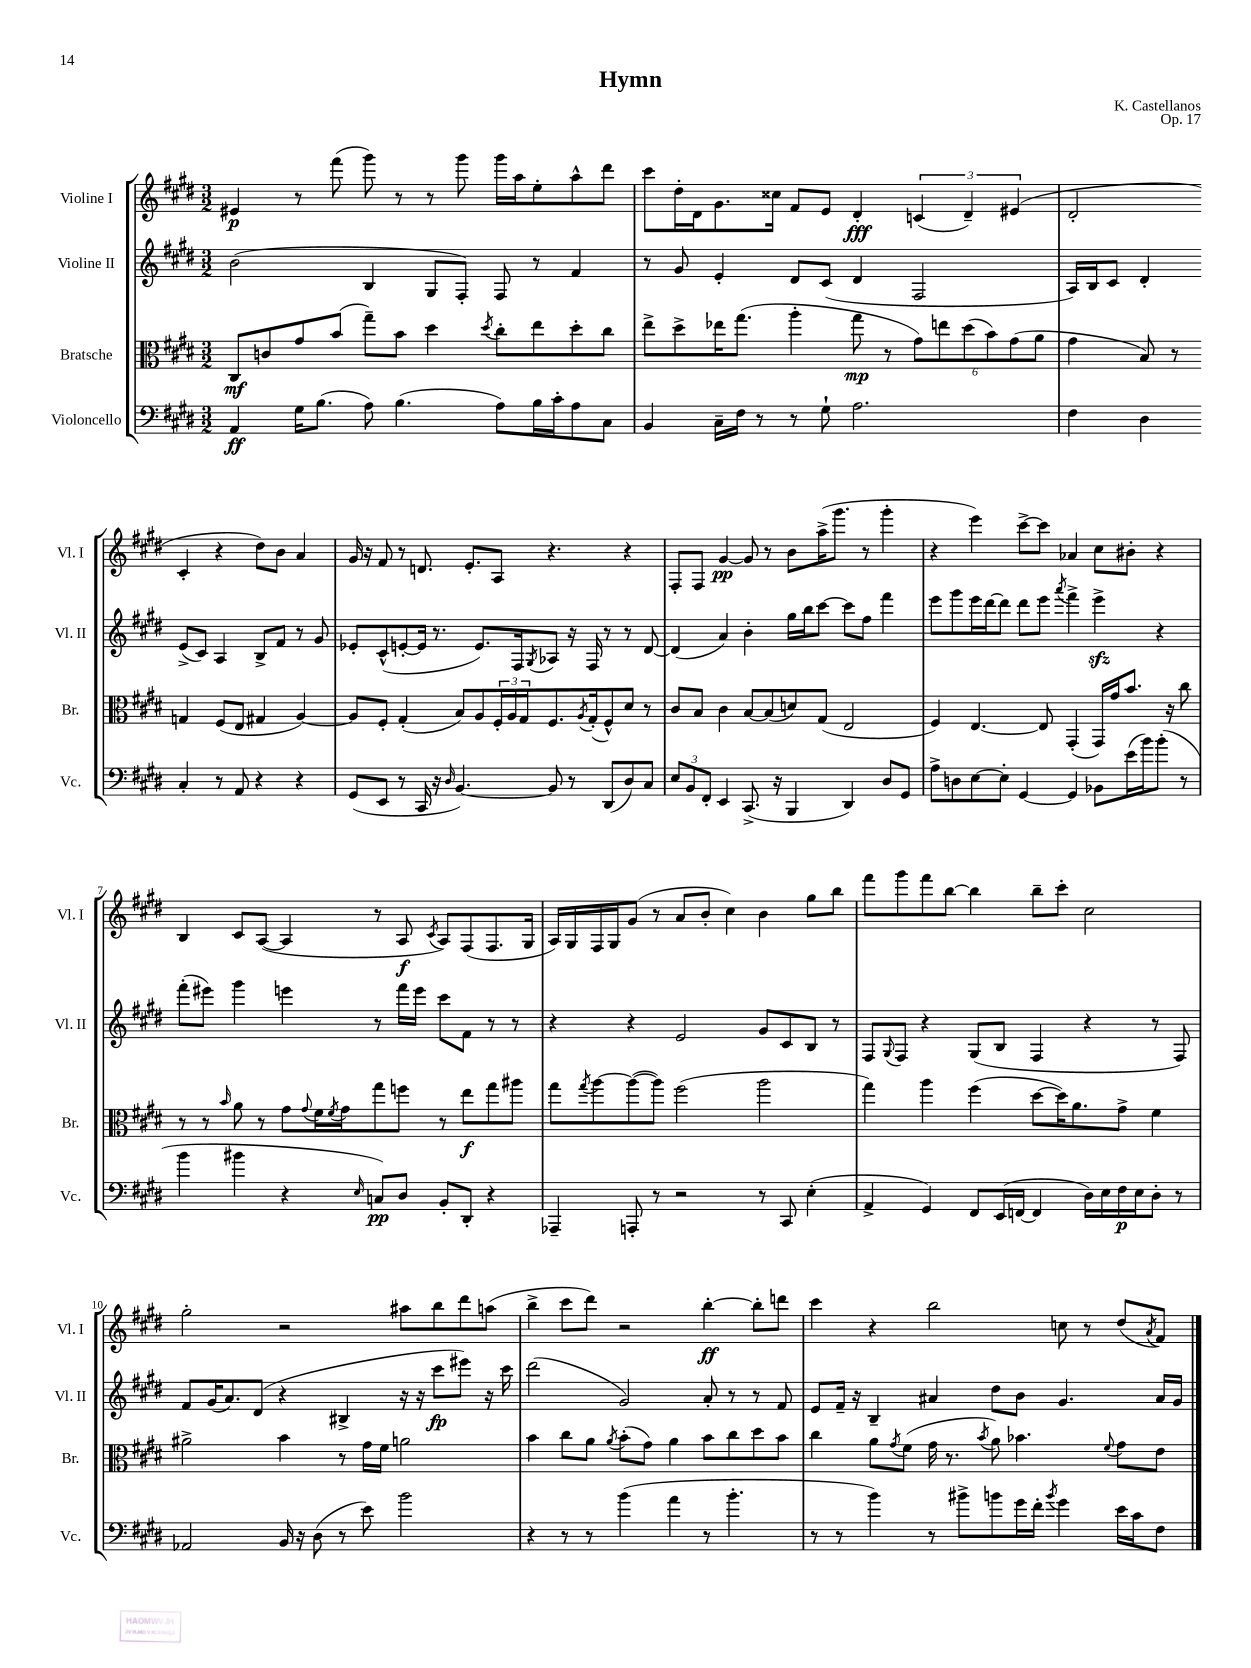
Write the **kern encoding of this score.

**kern	**kern	**kern	**kern
*staff4	*staff3	*staff2	*staff1
*clefF4	*clefC3	*clefG2	*clefG2
*k[f#c#g#d#]	*k[f#c#g#d#]	*k[f#c#g#d#]	*k[f#c#g#d#]
*M3/2	*M3/2	*M3/2	*M3/2
4AA	8C#	(2b	4e#
.	8c	.	.
16G#	8g#	.	8r
(8.B	.	.	.
.	(8b	.	(8fff#
8A)	8gg#~)	4B	8ggg#)
(4.B	8b	.	8r
.	4dd#	8G#	8r
.	.	8F#')	8ggg#
.	8qdd#	.	.
8A)	8cc#'	8F#	16ggg#
.	.	.	16aa
16B	8ee	8r	8ee'
16c#'	.	.	.
8A	8dd#'	4f#	8aa^^
8C#	8cc#	.	8ddd#
=	=	=	=
4BB	8ee^	8r	8ccc#
.	8dd#^	8g#	16dd#'
.	.	.	16d#
16C#~	16ee-	4e'	8.g#
16F#	(8.gg#	.	.
8r	.	.	.
.	.	.	16cc##
8r	4aa'	8d#	8f#
8G#`	.	(8c#	8e
2.A	8gg#	4d#	4d#'
.	8r	.	.
.	12g#)	2F#	(6c
.	12ee	.	.
.	(12dd#	.	6d#~)
.	12b)	.	.
.	(12g#	.	(6e#
.	12a	.	.
=	=	=	=
4F#	4g#	16A)	2d#'
.	.	16B	.
.	.	8c#	.
4D#	8B)	4d#'	.
.	8r	.	.
4C#'	4G	(8e^	4c#'
.	.	8c#)	.
8r	(8F#	4A	4r
8AA	8E	.	.
4r	4G#	8B^	8dd#)
.	.	8f#	8b
4r	[4A)	8r	4a
.	.	8g#	.
=	=	=	=
(8GG#	8A]	8e-'	16g#
.	.	.	16r
8EE	8F#'	(8c#^^	8f#
8r	(4G#'	[8e'	8r
16CC#	.	16e]	8.d
16r	.	8.r	.
16qqD#	.	.	.
[4.BB)	8B)	.	.
.	.	.	8.e'
.	8A	8.e)	.
.	24F#'	.	8A
.	24A	.	.
.	.	16F#	.
.	24G#	.	.
.	.	8qG#	.
8BB]	8.F#	8A-	4.r
8r	.	16r	.
.	8qA	.	.
.	(16G#'	16F#	.
(8DD#	8F#^^)	8r	.
8D#)	8d#	8r	4r
8C#	8r	[8d#	.
=	=	=	=
12E	8c#	(4d#]	8F#'
12BB	.	.	.
.	8B	.	8F#
12FF#'	.	.	.
4EE	4c#	4a)	[4g#
(8.CC#^	[8B	4b'	8g#]
.	(8B]	.	8r
16r	.	.	.
4BBB	8d)	16gg#	8b
.	.	16bb	.
.	(8G#	[8ccc#	(16aa^
.	.	.	8.ggg#
4DD#)	2E	8ccc#]	.
.	.	8ff#	8r
8D#	.	4fff#	4ggg#'
8GG#	.	.	.
=	=	=	=
8A^	4F#)	8eee	4r
8D	.	8ggg#	.
[8E	[4.E	16eee	4eee)
.	.	[16ddd#	.
8E']	.	8ddd#]	.
[4GG#	.	8ddd#	[8ccc#^
.	8E]	8eee	8ccc#]
.	.	8qaaa	.
4GG#]	(4GG#'	4fff#^	4a-
8BB-	16GG#)	4eee^	8cc#
.	16g#	.	.
(16e	8.b	.	8b#'
16b)	.	.	.
(8b'	.	4r	4r
.	16r	.	.
8r	8cc#	.	.
=	=	=	=
4b	8r	(8fff#'	4B
.	8r	8eee#)	.
.	16qqb	.	.
4b#	8a	4ggg#	8c#
.	8r	.	([8A
4r	8g#	4eee	4A]
.	8qqg#	.	.
.	16f#	.	.
.	8qf#	.	.
.	16g#	.	.
16qqE	.	.	.
8C)	8gg#	8r	8r
8D#	8ff	16fff#	8A
.	.	16eee	.
.	.	.	8qc#
8BB'	8r	8ccc#	8A)
8DD#'	8ee	8f#	(8F#
4r	8gg#	8r	8.F#
.	8aa#	8r	.
.	.	.	16G#
=	=	=	=
4AAA-~	8gg#	4r	16A)
.	.	.	16G#
.	8qgg#	.	.
.	[8aa	.	16F#
.	.	.	16G#
8AAA'	(8aa_	4r	(8g#
8r	8aa])	.	8r
2r	(2ff#	2e	8a
.	.	.	8b'
.	.	.	4cc#)
8r	2aa	8g#	4b
8CC#	.	8c#	.
(4E'	.	8B	8gg#
.	.	8r	8bb
=	=	=	=
4AA^	4gg#)	8F#	8fff#
.	.	8qqG#	.
.	.	8F#	8ggg#
4GG#)	4aa	4r	8fff#
.	.	.	[8bb
8FF#	(4ff#	(8G#	4bb]
(16EE	.	8B	.
[16FF	.	.	.
4FF]	[8dd#	4F#	8bb~
.	16dd#])	.	8ccc#'
.	8.a	.	.
16D#)	.	4r	2cc#
16E	.	.	.
16F#	8g#^	.	.
16E	.	.	.
8D#'	4f#	8r	.
8r	.	8F#)	.
=	=	=	=
2AA-	2a#^	8f#	2gg#'
.	.	(16g#	.
.	.	8.a)	.
.	.	(8d#	.
16BB	4b	4r	2r
16r	.	.	.
(8D#	.	.	.
8r	8r	4B#^	.
8e)	16g#	.	.
.	16f#	.	.
2b	2a	16r	8aa#
.	.	16r	.
.	.	8ccc#	8bb
.	.	8eee#)	8ddd#
.	.	16r	(8aa
.	.	16ccc#	.
=	=	=	=
4r	4b	(2ddd#	4bb^
8r	8cc#	.	8ccc#
8r	8a	.	8ddd#)
.	8qa	.	.
(4b	(8b'	2g#)	2r
.	8g#)	.	.
4a	4a	.	.
8r	8b	8a'	[4bb'
4.b'	8cc#	8r	.
.	8dd#	8r	8bb']
.	8b	8f#	8ddd
=	=	=	=
8r	4cc#	8e	4ccc#
8r	.	16f#~	.
.	.	16r	.
4b)	8a	4B~	4r
.	8qg#	.	.
.	(8f#	.	.
8r	16g#	4a#	2bb
.	8.r	.	.
8b#^	.	.	.
.	8qb	.	.
8b	8a)	8dd#	.
16g#	4.b-	8b	.
16f#'	.	.	.
8qb	.	.	.
4g#	.	4.g#	8cc
.	.	.	8r
.	8qqf#	.	.
16e	8g#	.	(8dd#
16c#	.	.	.
.	.	.	8qa
8F#	8e	16a#	8f#)
.	.	16g#	.
==	==	==	==
*-	*-	*-	*-
